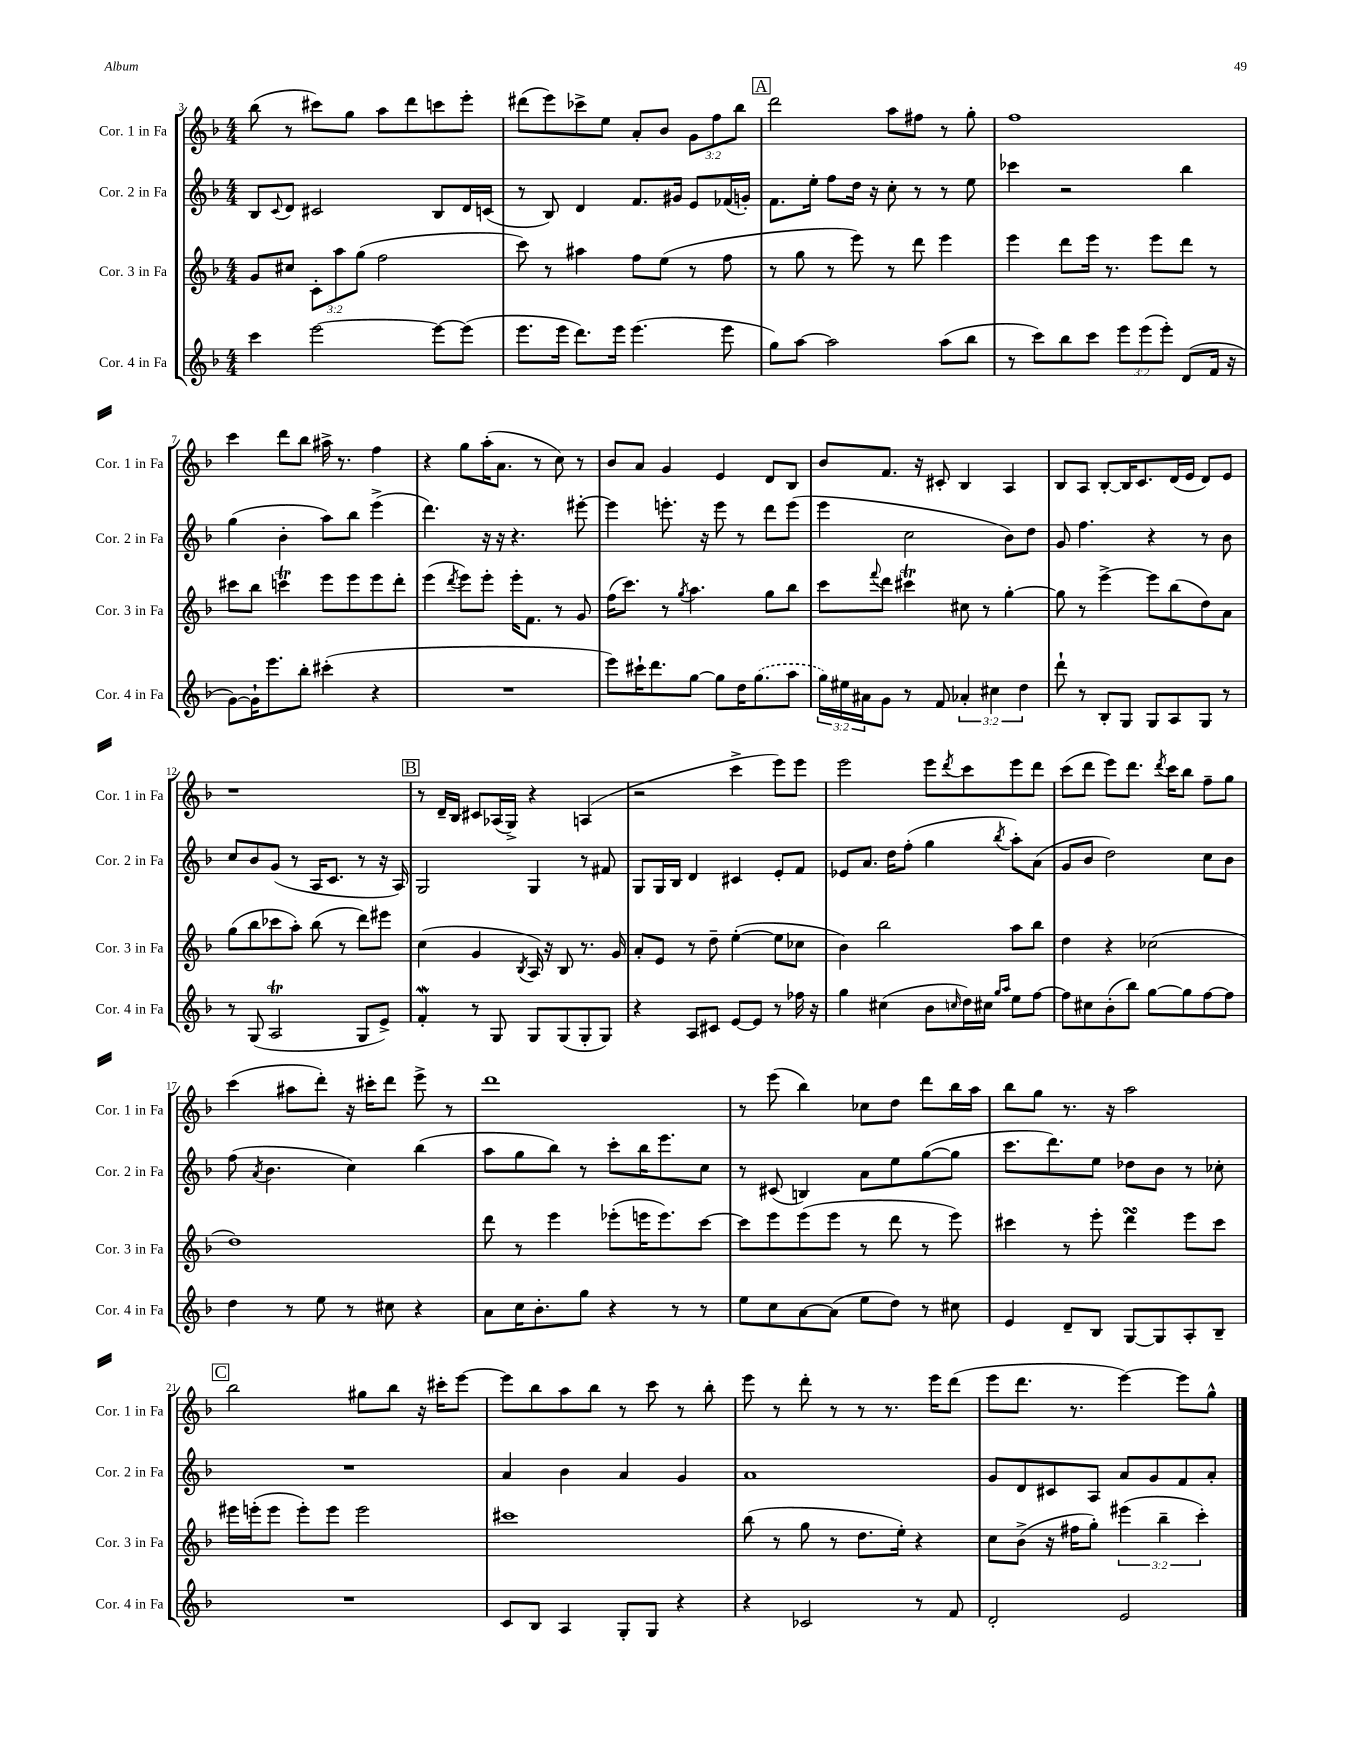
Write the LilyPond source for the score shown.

<<
\new StaffGroup <<
\new Staff = "s0" \with { instrumentName = "Cor. 1 in Fa" shortInstrumentName = "Cor. 1 in Fa" } {
    \clef treble \key f \major \numericTimeSignature \time 4/4 \override Staff.TupletNumber.text = #tuplet-number::calc-fraction-text
    bes''8( r8 cis'''8) g''8 a''8 d'''8 c'''8 e'''8-. |
    dis'''8( e'''8) ces'''8-> e''8 a'8-. bes'8 \tuplet 3/2 { g'8 f''8 bes''8 } |
    \mark \markup { \box "A" } d'''2 a''8 fis''8 r8 g''8-. |
    f''1 |
    c'''4 d'''8 bes''8 ais''16-> r8. f''4 |
    r4 g''8 a''16-.( a'8. r8 c''8) r8 |
    bes'8 a'8 g'4 e'4 d'8 bes8 |
    bes'8 f'8. r16 cis'8-. bes4 a4 |
    bes8 a8 bes8~-. bes16 c'8. d'16( e'16 d'8) e'8 |
    r1 |
    \mark \markup { \box "B" } r8 d'16-- bes16 cis'8 aes16( g16->) r4 a4( |
    r2 c'''4-> e'''8) e'''8 |
    e'''2 e'''8 \acciaccatura { d'''8 } c'''8 e'''8 d'''8 |
    c'''8( d'''8 e'''8) d'''8. \acciaccatura { d'''8 } c'''16 bes''8 f''8-- g''8 |
    c'''4( ais''8 d'''8-.) r16 cis'''16-. d'''8 e'''8-> r8 |
    d'''1 |
    r8 e'''8( bes''4) ces''8 d''8 d'''8 bes''16 a''16 |
    bes''8 g''8 r8. r16 a''2 |
    \mark \markup { \box "C" } bes''2 gis''8 bes''8 r16 cis'''16-. e'''8~ |
    e'''8 bes''8 a''8 bes''8 r8 c'''8 r8 bes''8-. |
    e'''8 r8 d'''8-. r8 r8 r8. e'''16 d'''8( |
    e'''8 d'''8. r8. e'''4~) e'''8 g''8-^ \bar "|." |
}
\new Staff = "s1" \with { instrumentName = "Cor. 2 in Fa" shortInstrumentName = "Cor. 2 in Fa" } {
    \clef treble \key f \major \numericTimeSignature \time 4/4
    bes8 \appoggiatura { c'8 } d'8 cis'2 bes8 d'16 c'16( |
    r8 bes8) d'4 f'8. gis'16 e'8 fes'16( g'16-.) |
    \mark \markup { \box "A" } f'8. e''16-. f''8 d''16 r16 c''8-. r8 r8 e''8 |
    ces'''4 r2 bes''4 |
    g''4( bes'4-. a''8) bes''8 e'''4->( |
    d'''4.) r16 r16 r4. eis'''8~-. |
    eis'''4 e'''8.-. r16 e'''8 r8 d'''8 e'''8( |
    e'''4 c''2 bes'8) d''8 |
    g'8 f''4. r4 r8 bes'8 |
    c''8 bes'8 g'8( r8 a16 c'8. r8 r16 a16) |
    \mark \markup { \box "B" } g2 g4 r8 fis'8 |
    g8 g16 bes16 d'4 cis'4 e'8-. f'8 |
    ees'8 a'8. d''16 f''8-.( g''4 \acciaccatura { bes''8 } a''8-.) a'8( |
    g'8 bes'8 d''2) c''8 bes'8 |
    f''8( \acciaccatura { a'8 } bes'4. c''4) bes''4( |
    a''8 g''8 bes''8) r8 c'''8-. bes''16 e'''8. c''8 |
    r8 cis'8( b4) a'8 e''8 g''8~( g''8 |
    c'''8. d'''8.) e''8 des''8 bes'8 r8 ces''8-. |
    \mark \markup { \box "C" } R1 |
    a'4 bes'4 a'4 g'4 |
    a'1 |
    g'8 d'8 cis'8 a8 a'8 g'8 f'8 a'8-. \bar "|." |
}
\new Staff = "s2" \with { instrumentName = "Cor. 3 in Fa" shortInstrumentName = "Cor. 3 in Fa" } {
    \clef treble \key f \major \numericTimeSignature \time 4/4 \override Staff.TupletNumber.text = #tuplet-number::calc-fraction-text
    g'8 cis''8 \tuplet 3/2 { c'8-. a''8 g''8( } f''2 |
    c'''8) r8 ais''4 f''8 e''8( r8 f''8 |
    \mark \markup { \box "A" } r8 g''8 r8 e'''8) r8 d'''8 e'''4 |
    e'''4 d'''8 e'''16 r8. e'''8 d'''8 r8 |
    cis'''8 bes''8 c'''4\trill e'''8 e'''8 e'''8 d'''8-. |
    e'''4( \acciaccatura { d'''8 } e'''8) e'''8-. e'''16-. f'8. r8 g'8 |
    f''16( c'''8.) r8 \acciaccatura { g''8 } a''4. g''8 bes''8 |
    c'''8 \appoggiatura { f'''8 } d'''8 cis'''4\trill cis''8 r8 g''4~-. |
    g''8 r8 e'''4~-> e'''8 bes''8( d''8) a'8 |
    g''8( bes''8 ces'''8 a''8-.) bes''8( r8 d'''8) eis'''8 |
    \mark \markup { \box "B" } c''4( g'4 \acciaccatura { bes8 } a16) r16 bes8 r8. g'16 |
    a'8-. e'8 r8 d''8-- e''4~-.( e''8 ces''8 |
    bes'4) bes''2 a''8 bes''8 |
    d''4 r4 ces''2( |
    d''1) |
    d'''8 r8 e'''4 ees'''8-.( e'''16 e'''8.) c'''8~ |
    c'''8 e'''8 e'''8( e'''8 r8 d'''8 r8 e'''8) |
    cis'''4 r8 e'''8-. d'''4\turn e'''8 cis'''8 |
    \mark \markup { \box "C" } eis'''16 e'''16-.( e'''8 e'''8-.) e'''8 e'''2 |
    cis'''1 |
    bes''8( r8 g''8 r8 d''8. e''16-.) r4 |
    c''8 bes'8->( r16 fis''16 g''8-.) \tuplet 3/2 { eis'''4( bes''4-- c'''4-.) } \bar "|." |
}
\new Staff = "s3" \with { instrumentName = "Cor. 4 in Fa" shortInstrumentName = "Cor. 4 in Fa" } {
    \clef treble \key f \major \numericTimeSignature \time 4/4 \override Staff.TupletNumber.text = #tuplet-number::calc-fraction-text
    c'''4 e'''2~ e'''8~ e'''8( |
    e'''8. e'''16 d'''8.) e'''16 e'''4.( e'''8 |
    \mark \markup { \box "A" } g''8) a''8~ a''2 a''8( bes''8 |
    r8 c'''8) bes''8 c'''8 \tuplet 3/2 { e'''8 e'''8( e'''8-.) } d'8( f'16 r16 |
    g'8~) g'16-! e'''8. bes''8-. cis'''4-.( r4 |
    R1 |
    e'''8) cis'''16-! d'''8. g''8~ g''8 d''16 \once \slurDashed g''8.( a''8 |
    \tuplet 3/2 { g''16) eis''16 ais'16 } g'8 r8 f'8 \tuplet 3/2 { aes'4-. cis''4 d''4 } |
    d'''8-! r8 bes8-. g8 g8 a8 g8 r8 |
    r8 g8( a2\trill g8 e'8->) |
    \mark \markup { \box "B" } f'4-.\mordent r8 g8 g8 g8( g8-. g8) |
    r4 a8 cis'8 e'8~ e'8 r8 fes''16 r16 |
    g''4 cis''4( bes'8 \grace { c''16 } d''16) cis''16 \grace { g''16 a''16 } e''8 f''8~ |
    f''8 cis''8 bes'8-.( bes''8) g''8~ g''8 f''8~ f''8 |
    d''4 r8 e''8 r8 cis''8 r4 |
    a'8 c''16 bes'8.-. g''8 r4 r8 r8 |
    e''8 c''8 a'8~ a'8( e''8 d''8) r8 cis''8 |
    e'4 d'8-- bes8 g8~ g8 a8-. bes8-- |
    \mark \markup { \box "C" } R1 |
    c'8 bes8 a4 g8-. g8 r4 |
    r4 ces'2 r8 f'8 |
    d'2-. e'2 \bar "|." |
}
>>
>>
\layout { \context { \Score currentBarNumber = #3 } }
